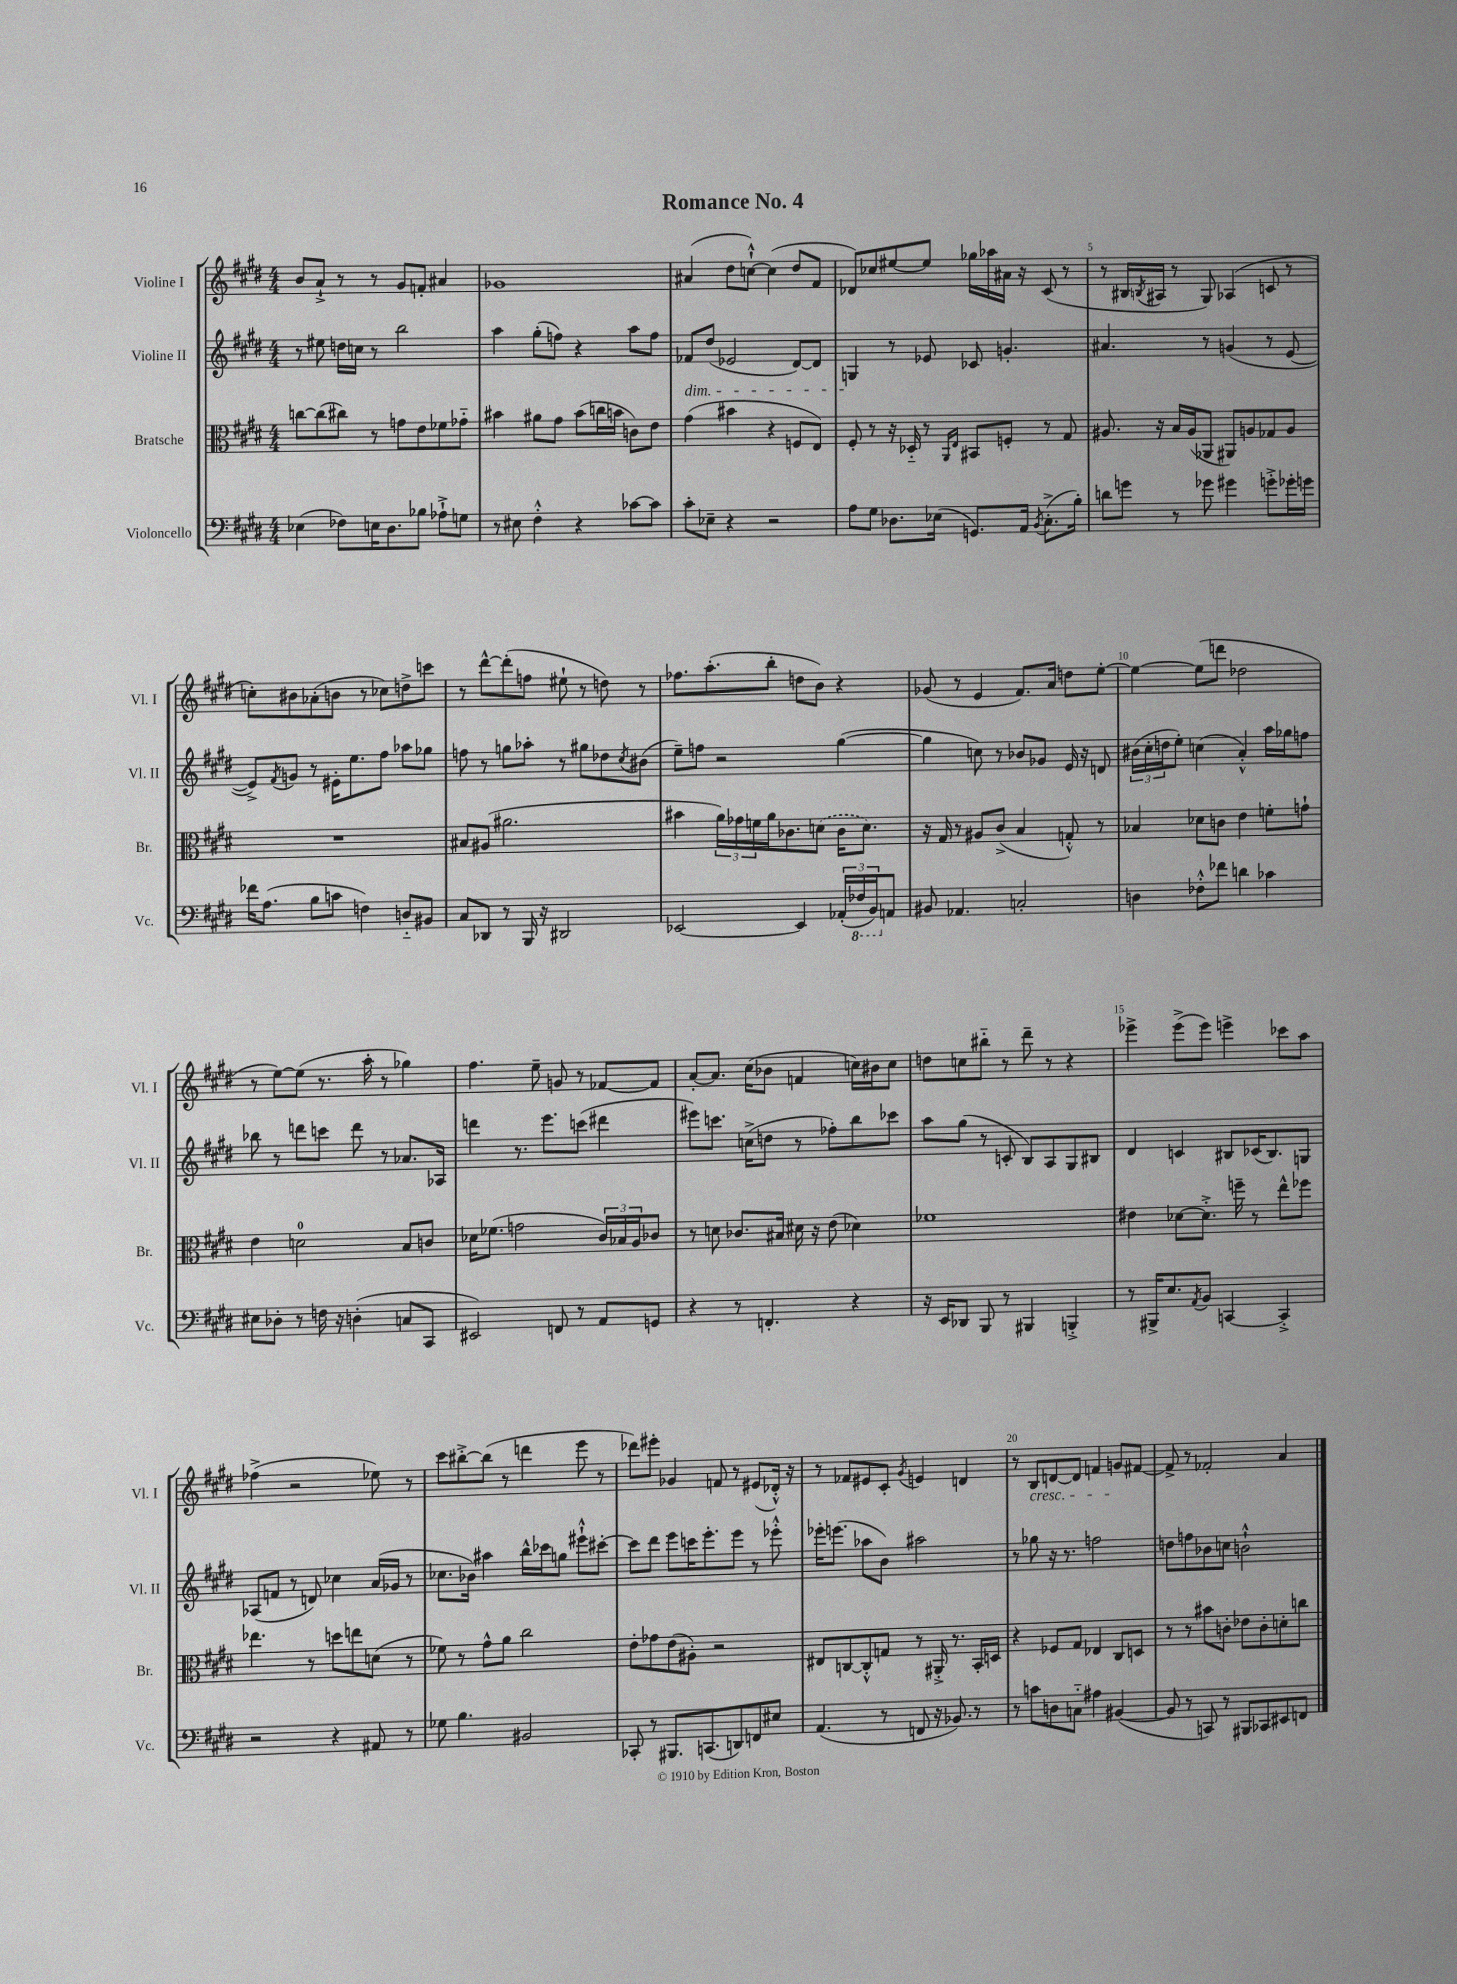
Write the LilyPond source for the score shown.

\header { title = "Romance No. 4" }
<<
\new StaffGroup <<
\new Staff = "s0" \with { instrumentName = "Violine I" shortInstrumentName = "Vl. I" } {
    \clef treble \key e \major \numericTimeSignature \time 4/4
    b'8 a'8-!-> r8 r8 gis'8 f'8-. ais'4 |
    ges'1 |
    ais'4( dis''8 c''8~-!-^) c''4( dis''8 fis'8 |
    des'8) ces''8 eis''8~ eis''8 ges''16 aes''16 ais'16 r16 cis'8( r8 |
    r8 bis16 \acciaccatura { b8 } ais16 r8 gis8) aes4( c'8 r8 |
    c''8-.) bis'8 aes'8-.( b'8 r8 ces''8) d''8-> c'''8 |
    r8 dis'''8~-^ dis'''8-.( f''8 eis''8-! r8 d''8) r8 |
    fes''8. a''8.-.( b''8-. d''8 b'8) r4 |
    ges'8( r8 e'4 fis'8.) a'16 d''8 e''8~-. |
    e''4~ e''8( d'''8 des''2 |
    r8 e''8~) e''8( r8. a''16-. r8 ges''4) |
    fis''4. e''8-- g'8 r8 fes'8~ fes'8 |
    a'8~-. a'8. cis''16( bes'8 f'4 c''16) bis'16 c''8 |
    d''8 c''8 bis''8-_ r8 dis'''8-- r8 r4 |
    ees'''4-> ees'''8->( ees'''8) e'''4-> ces'''8 a''8 |
    fes''4->( r2 ees''8) r8 |
    cis'''8 bis''8~-.-> bis''8( r8 d'''4 e'''8 r8 |
    des'''8) eis'''8-. ges'4 f'8 r8 eis'8( des'16-.-^) r16 |
    r8 fes'8 eis'8 cis'8-. \acciaccatura { gis'8 } e'4 d'4 |
    r8 b8\cresc d'8~ d'8 f'4 g'8\! fis'8~ |
    fis'8-> r8 fes'2-. a'4 \bar "|." |
}
\new Staff = "s1" \with { instrumentName = "Violine II" shortInstrumentName = "Vl. II" } {
    \clef treble \key e \major \numericTimeSignature \time 4/4
    r8 eis''8 d''16 c''16 r8 b''2 |
    a''4 gis''8-.( f''8) r4 a''8 f''8 |
    fes'8\dim dis''8( ees'2 dis'8~) dis'8 |
    g4\! r8 ees'8 ces'8 g'4.-. |
    ais'4. r8 g'4( r8 e'8~ |
    e'8->) \acciaccatura { fis'8 } g'8 r8 eis'16-. e''8. fis''8 aes''8 ges''8 |
    f''8 r8 g''8 aes''8-. r8 gis''8 des''8 \acciaccatura { cis''8 } bis'8( |
    e''8--) f''8 r2 gis''4~( |
    gis''4 c''8) r8 bes'8 ges'8 e'16 r16 d'8 |
    \tuplet 3/2 { bis'16( cis''16-. d''16 } e''8-.) c''4( a'4-.-^) a''16 ges''16 f''8 |
    bes''8 r8 d'''8 c'''8 d'''8 r8 aes'8. aes16 |
    d'''4 r8. e'''8. c'''8( dis'''4 |
    eis'''8) c'''8. c''16->( d''8 r8 fes''8-.) b''8 ces'''8 |
    a''8 gis''8( r8 c'8-. b8) a8 gis8 bis8 |
    dis'4 c'4 bis8 ces'16( bis8.) g8 |
    aes8( f'8 r8 d'8) ces''4 a'16( ges'16 r8 |
    ces''8. bes'16) ais''4 b''16-^ ces'''16 g''8 eis'''8-!-^ cis'''8~-. |
    cis'''8 dis'''8 e'''8 c'''16 e'''8.-. e'''8 r8 ees'''8-.-^ |
    ees'''16-. e'''8.( aes''8 b'8) ais''2 |
    r8 ges''8 r16 r8. f''2 |
    d''8 f''8 bes'8 c''8 b'2-!-^ \bar "|." |
}
\new Staff = "s2" \with { instrumentName = "Bratsche" shortInstrumentName = "Br." } {
    \clef alto \key e \major \numericTimeSignature \time 4/4
    c''8~ c''8( cis''8) r8 g'8 e'8 fes'8 ges'8-_ |
    bis'4 ais'8 gis'8 bis'8( c''16 b'16 c'8) e'8 |
    gis'4( bis'4 r4 f8 e8) |
    fis8-. r8 r16 des16-_ r8 \grace { a,16 e16 } bis,8 f8-. r8 gis8 |
    ais8. r16 b16 ais16( aes,8 ais,8) a8 ges8 a8 |
    R1 |
    bis8 ais8( ais'2. |
    bis'4 \tuplet 3/2 { a'16) ges'16 f'16 } a'16 ces'8. \once \slurDashed d'8( ces'16 d'8.) |
    r16 gis16 r8 ais8 cis'8->( b4 g8-.-^) r8 |
    bes4 des'8 c'8 e'4 f'8-. g'8-! |
    e'4 d'2-0 b8 c'8 |
    des'16 fes'8.( g'2 \tuplet 3/2 { cis'16) bes16 a16 } ces'8 |
    r8 d'8 ces'8. bis16 dis'16 r16 e'8( des'4) |
    fes'1 |
    eis'4 des'8~ des'8.-.-> f''16-- r8 e''8-^ fes''8 |
    ees''4. r8 d''8 e''8 d'8( r8 |
    fes'8) r8 gis'8-^ a'8 cis''2 |
    e'8-. ges'8 e'8( ais8-.) r2 |
    eis8 c8~ c8-.-^ g8 r8 ais,16-.-> r8. b,16-. d16 |
    r4 fes8 gis8 ees4 cis8 d8 |
    r8 r8 bis'8 c'8-. ees'8 c'8-. d'8-. c''8 \bar "|." |
}
\new Staff = "s3" \with { instrumentName = "Violoncello" shortInstrumentName = "Vc." } {
    \clef bass \key e \major \numericTimeSignature \time 4/4
    ees4( fes8) e16 dis8. bes8 aes8-!-> g8 |
    r8 eis8 fis4-.-^ r4 ces'8~ ces'8 |
    cis'8-. ees8-- r4 r2 |
    a8 gis8 des8. ees16( g,8.) a,16 \acciaccatura { b,8 } cis8.-.->( b16-.) |
    d'8 g'8 r8 ges'8 gis'4 g'8-.-> ges'16-. g'16 |
    fes'16 a8.( b8 c'8 f4) d8-_ bis,8 |
    cis8 des,8 r8 b,,16 r16 dis,2 |
    ees,2~ ees,4 \tuplet 3/2 { aes,16-.( \ottava #-1 fes,16 b,,16) \ottava #0 } a,8 |
    bis,8 aes,4. c2-. |
    d4 fes8-.-^ fes'8 d'4 ces'4 |
    eis8 des8-. r8 f16 r16 d4-.( c8 cis,8 |
    eis,2) f,8 r8 a,8 g,8 |
    r4 r8 f,4.-. r4 |
    r16 e,16 des,8 b,,8 r8 bis,,4 b,,4-.-> |
    r8 bis,,16-> e8. \acciaccatura { a,8 } b,8 c,4~ c,4-.-> |
    r2 r4 ais,8 r8 |
    ges8 b4. bis,2 |
    ces,8-. r8 bis,,8. c,8.( d,8) f,8 eis8 |
    a,4.( r8 f,8 r16 bes,8.) r8 |
    r8 c'8 d8 c8-_ ais4 bis,4~( |
    bis,8 r8 c,8) r8 bis,,8 ces,8 eis,8 f,8 \bar "|." |
}
>>
>>
\layout { \context { \Score \override BarNumber.break-visibility = ##(#f #t #t) barNumberVisibility = #(every-nth-bar-number-visible 5) } }
